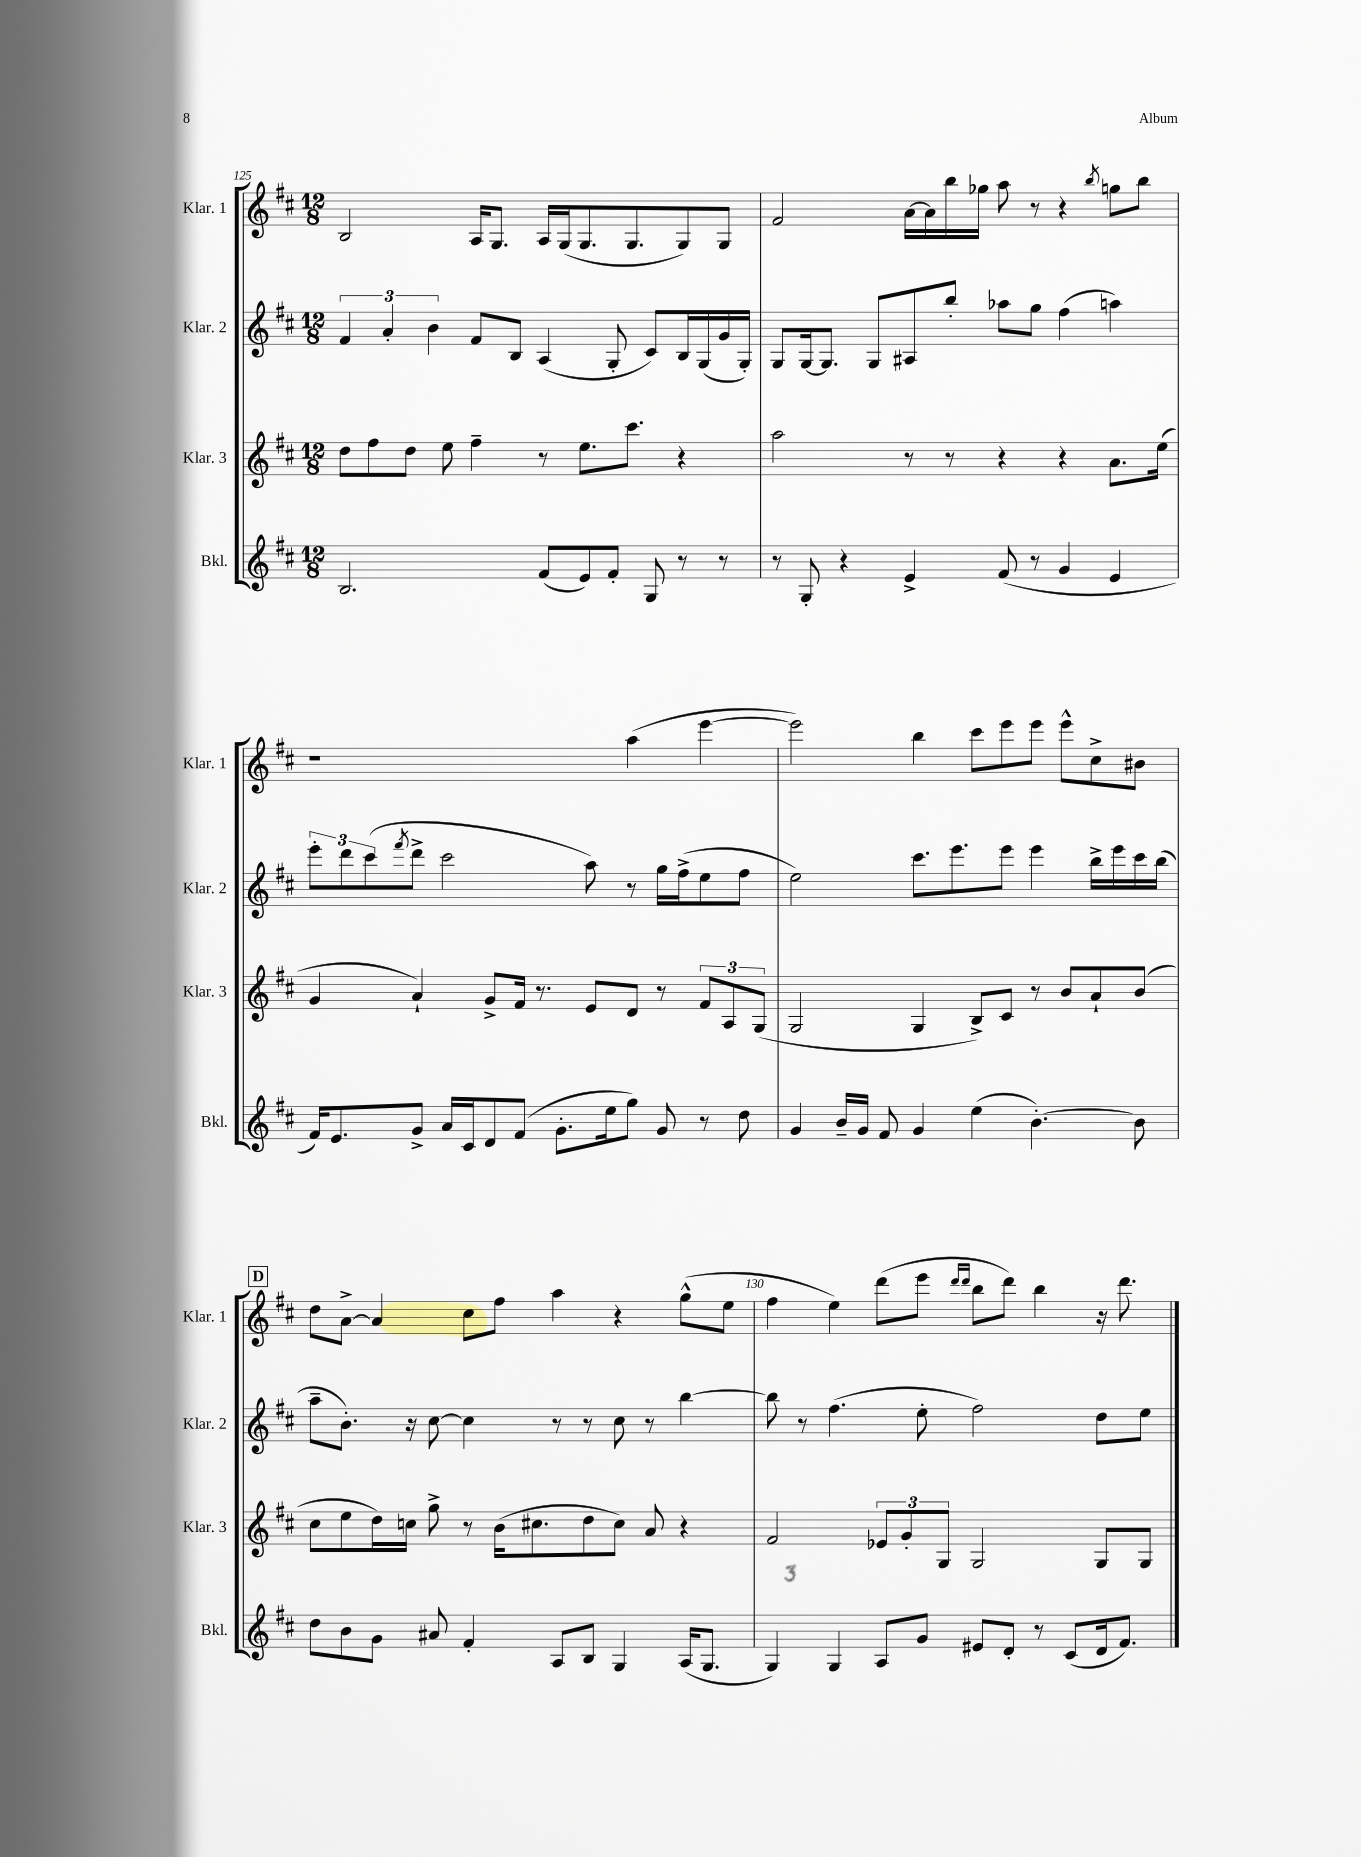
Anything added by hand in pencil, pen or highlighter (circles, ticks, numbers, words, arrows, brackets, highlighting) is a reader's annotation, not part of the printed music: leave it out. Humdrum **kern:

**kern	**kern	**kern	**kern
*part4	*part3	*part2	*part1
*staff4	*staff3	*staff2	*staff1
*I"Bkl.	*I"Klar. 3	*I"Klar. 2	*I"Klar. 1
*I'Bkl.	*I'Klar. 3	*I'Klar. 2	*I'Klar. 1
*clefG2	*clefG2	*clefG2	*clefG2
*k[f#c#]	*k[f#c#]	*k[f#c#]	*k[f#c#]
*M12/8	*M12/8	*M12/8	*M12/8
=125	=125	=125	=125
2.B/	8dd\L	6f#/	2B/
.	8ff#\	.	.
.	.	6a'/	.
.	8dd\J	.	.
.	.	6b\	.
.	8ee\	.	.
.	4ff#~\	8f#/L	16A/KL
.	.	.	8.G/J
.	.	8B/J	.
(8f#/L	8r	(4A/	16A/LL
.	.	.	(16G/J
8e/)	8.ee\L	.	8.G/
8f#'/J	.	8G'/	.
.	8.ccc#\J	.	8.G/
8G/	.	8c#/L)	.
8r	4r	16B/L	8G/)
.	.	(16G/	.
8r	.	16g/	8G/J
.	.	16G'/JJ)	.
=126	=126	=126	=126
8r	2aa\	8G/L	2f#/
8G'/	.	[16G/k	.
.	.	8.G/J]	.
4r	.	.	.
.	.	8G/L	.
4e^/	8r	8A#X/	[16a\LL
.	.	.	16a\]
.	8r	8bb'/J	16bb\
.	.	.	16gg-X\JJ
(8f#/	4r	8aa-X\L	8aa\
8r	.	8gg\J	8r
4g/	4r	(4ff#\	4r
.	.	.	8qbb/
4e/	8.a\L	4aan\)	8ggn\L
.	.	.	8bb\J
.	(16ee\Jk	.	.
!!LO:LB:g=z
=127	=127	=127	=127
16f#/KL)	4g/	12eee'\L	1r
8.e/	.	.	.
.	.	12ddd\	.
.	.	(12ccc#\	.
.	.	8qfff#/	.
8g^/J	4a`/)	8ddd^\J	.
16a/LL	.	2ccc#\	.
16c#/J	.	.	.
8d/	8g^/L	.	.
(8f#/J	16f#/Jk	.	.
.	8.r	.	.
8.g'\L	.	.	.
.	8e/L	8aa\)	.
16ee\k	.	.	.
8gg\J)	8d/J	8r	(4aa\
8g/	8r	16gg\LL	.
.	.	(16ff#^\J	.
8r	12f#/L	8ee\	[4eee\
.	12A/	.	.
8dd\	.	8ff#\J	.
.	(12G/J	.	.
=128	=128	=128	=128
4g/	2G/	2ee\)	2eee\])
16b~/LL	.	.	.
16g/JJ	.	.	.
8f#/	.	.	.
4g/	4G/	8.ccc#\L	4bb\
.	.	8.eee\	.
(4ee\	8B^/L)	.	8ccc#\L
.	8c#/J	8eee\J	8eee\
[4.b'\)	8r	4eee\	8eee\J
.	8b/L	.	8eee^^\L
.	8a`/	16bb^\LL	8cc#^\
.	.	16eee\	.
8b\]	(8b/J	16ccc#\	8b#X\J
.	.	(16bb\JJ	.
!!LO:LB:g=z
!!LO:REH:place=s1:t=D
=129	=129	=129	=129
8dd\L	8cc#\L	8aa~\L	8dd\L
8b\	8ee\	8.b'\J)	[8a^\J
8g\J	16dd\L)	.	4a/]
.	16ccn\JJ	16r	.
8a#X/	8gg^\	[8cc#\	.
4f#'/	8r	4cc#\]	8cc#\L
.	(16b\KL	.	8ff#\J
.	8.cc#X\	.	.
8A/L	.	8r	4aa\
8B/J	8dd\	8r	.
4G/	8cc#\J)	8cc#\	4r
.	8a/	8r	.
(16A/KL	4r	[4bb\	(8gg^^\L
8.G/J	.	.	.
.	.	.	8ee\J
=130	=130	=130	=130
4G/)	2f#/	8bb\]	4ff#\
.	.	8r	.
4G/	.	(4.ff#\	4ee\)
8A/L	12e-X/L	.	(8ddd\L
.	12g'/	.	.
8g/J	.	8ee'\	8eee\J
.	12G/J	.	.
.	.	.	16qqddd/LL
.	.	.	16qqddd/JJ
8e#X/L	2G/	2ff#\)	8bb\L
8d'/J	.	.	8ddd\J)
8r	.	.	4bb\
(8c#/L	.	.	.
16d/k	8G/L	8dd\L	16r
8.f#/J)	.	.	8.ddd\
.	8G/J	8ee\J	.
==	==	==	==
*-	*-	*-	*-
